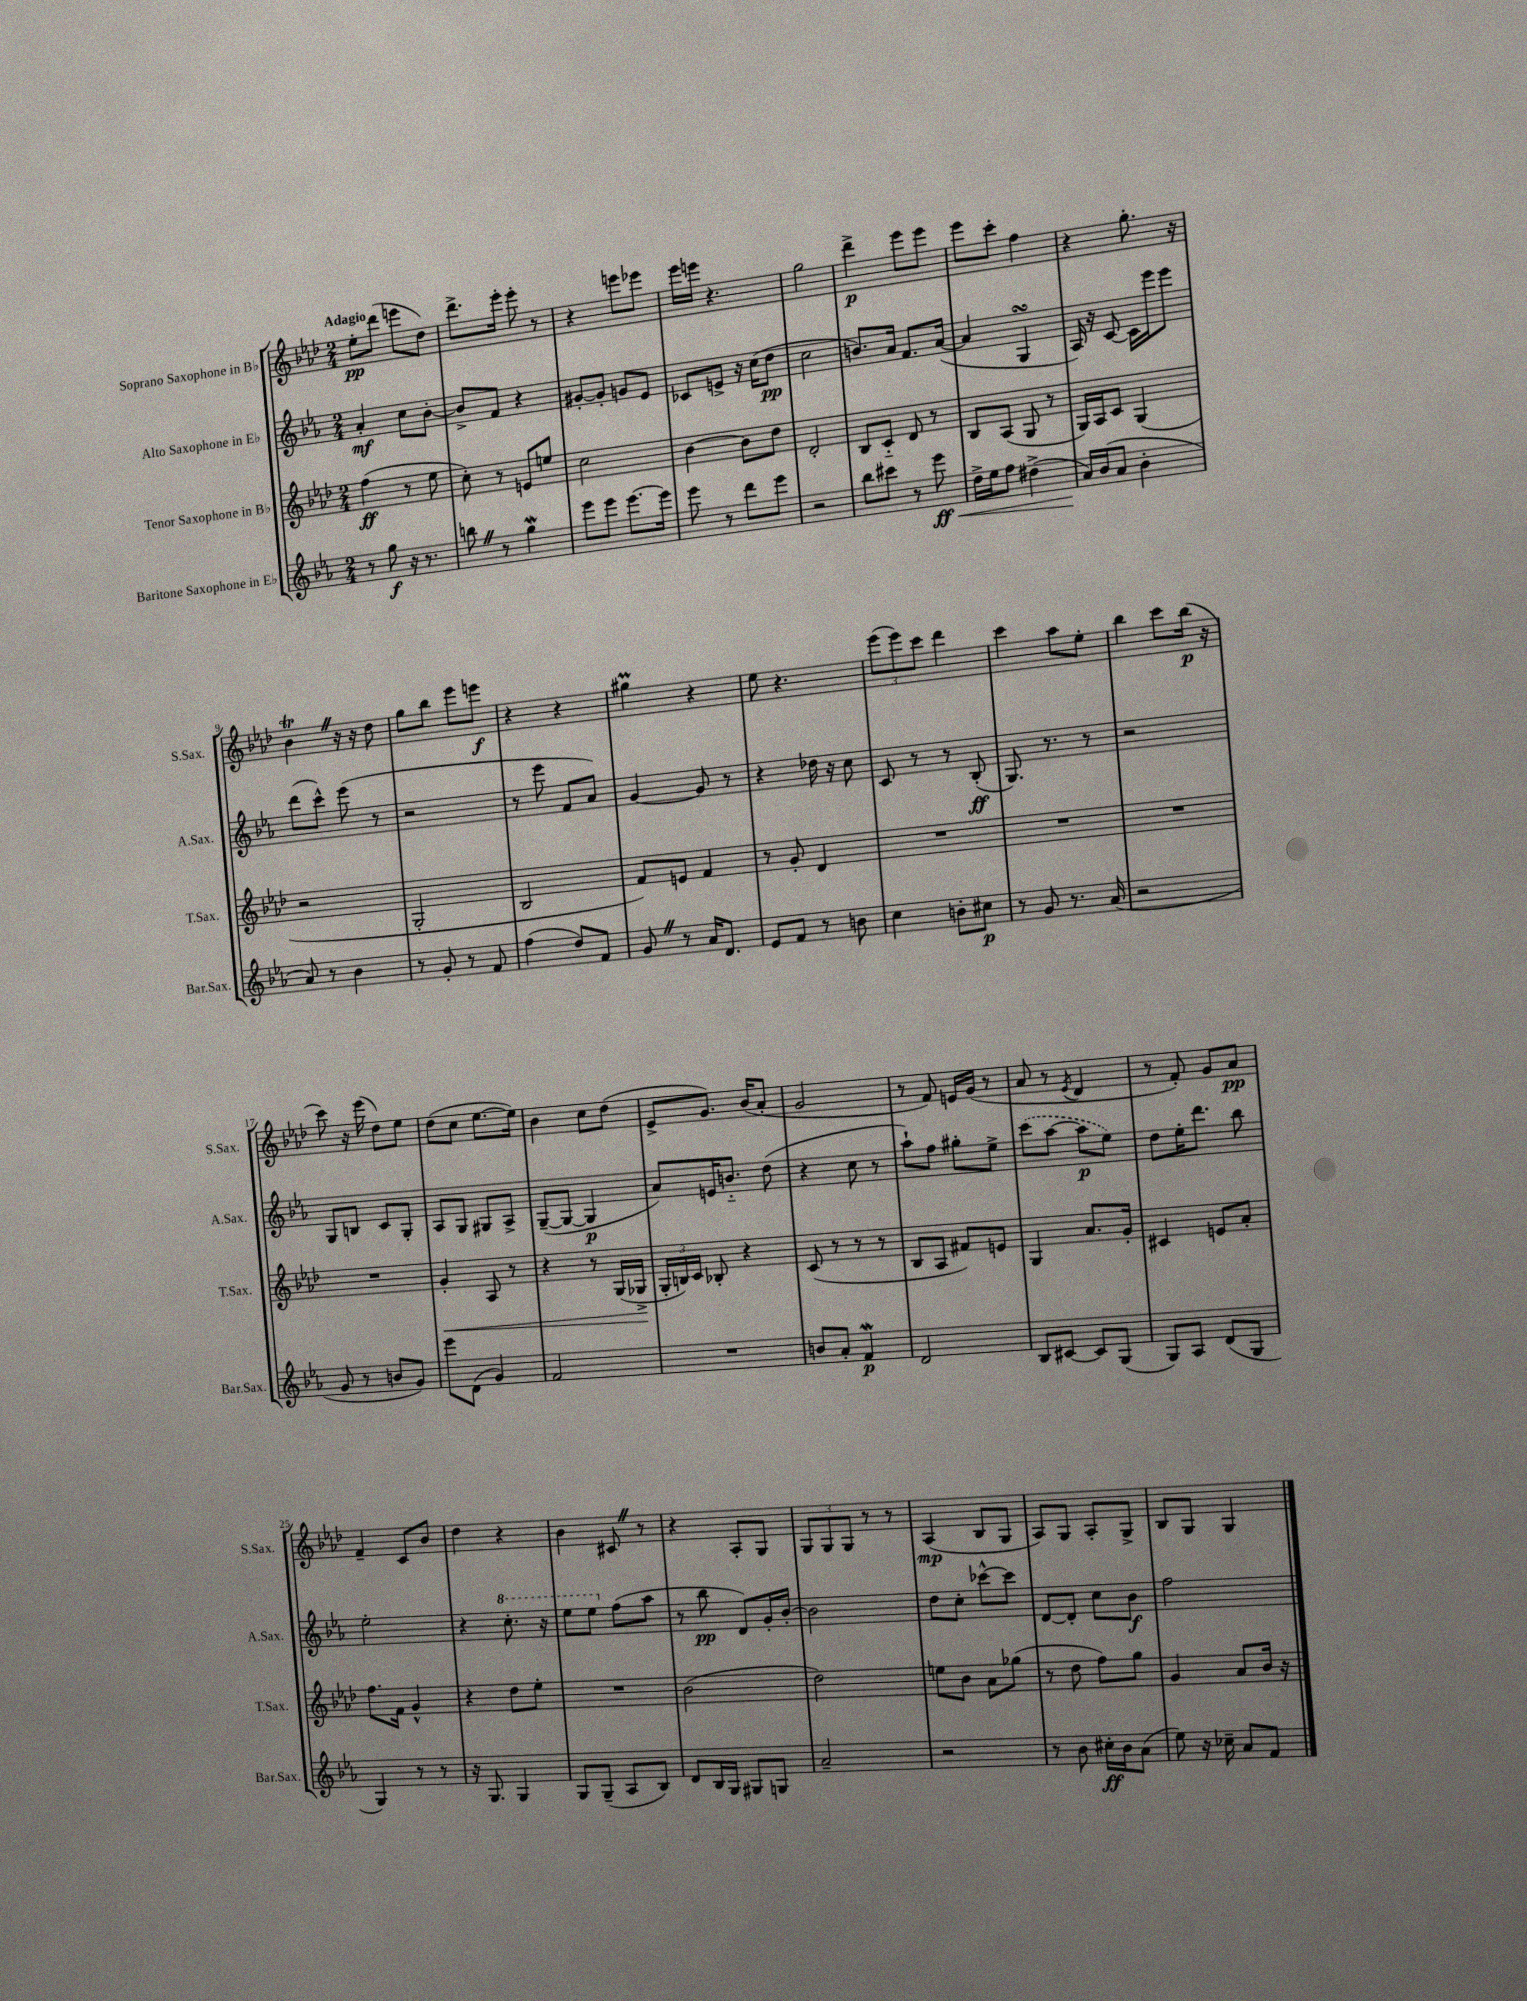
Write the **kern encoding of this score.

**kern	**kern	**kern	**kern
*staff4	*staff3	*staff2	*staff1
*clefG2	*clefG2	*clefG2	*clefG2
*k[b-e-a-]	*k[b-e-a-d-]	*k[b-e-a-]	*k[b-e-a-d-]
*M2/4	*M2/4	*M2/4	*M2/4
8r	(4ff\	4a-'/	8ee-'\L
8gg\	.	.	(8ddd-\J
16r	8r	8cc\L	8eee\L
8.r	.	.	.
.	8ee-\	[8b-'\J	8dd-\J)
=	=	=	=
8bb\	8cc'\)	8b-^/]L	8.ddd-^\L
8r	8r	8f/J	.
.	.	.	16eee-'\Jk
4gg\	8e/L	4r	8eee-'\
.	8ee/J	.	8r
=	=	=	=
8eee-\L	2cc\	[8g#'/L	4r
8eee-\J	.	8g#'/]J	.
[8.eee-\L	.	8g/L	8eee\L
.	.	8e-/J	8eee-\J
16eee-\]Jk	.	.	.
=	=	=	=
8eee-\	[4b-\	8c-/L	16eee-\LL
.	.	.	16eee\JJ
8r	.	8e^/J	4.r
8ddd\L	8b-\]L	16r	.
.	.	(16cc\LK	.
8eee-\J	8dd-\J	8dd\J	.
=	=	=	=
2r	2d-'/	2cc\	2gg\
=	=	=	=
8bb-\L	8B-/L	8.b/L)	4ddd-^\
8ccc#\J	8c'~/J	.	.
.	.	16a-/Jk	.
8r	8d-/	8.f/L	8eee-\L
8eee-\	8r	.	8eee-\J
.	.	([16a-/Jk	.
=	=	=	=
16dd^\LL	8B-/L	4a-/]	8eee-\L
16ee-\J	.	.	.
8ff\J	(8A-/J	.	8ccc'\J
(4dd#^\	8G/	4G/	4ff\
.	8r	.	.
=	=	=	=
16a-/LL)	16G/LL)	16A-/)	4r
(16b-/J	16A-/J	16r	.
8a-/J	8c/J	[8c/	.
4b-'\	(4G/	16c\]LL	8.gg'\
.	.	16eee-\J	.
.	.	8eee-\J	.
.	.	.	16r
=	=	=	=
8a-/)	2r	(8ddd\L	4b-\
8r	.	8ccc^^\J)	.
4b-\	.	(8eee-\	16r
.	.	.	16r
.	.	8r	8dd-\
=	=	=	=
8r	2G'/	2r	8gg\L
8g'/	.	.	8bb-\J
8r	.	.	8eee-\L
8f/	.	.	8eee\J
=	=	=	=
(4ff\	2B-/	8r	4r
.	.	8eee-\	.
8dd/L)	.	8f/L	4r
8f/J	.	8a-/J)	.
=	=	=	=
8g/	8f/L)	[4g/	4gg#\
8r	8e/J	.	.
16a-/LK	4f/	8g/]	4r
8.d/J	.	.	.
.	.	8r	.
=	=	=	=
8e-/L	8r	4r	8ee-\
8f/J	8g'/	.	4.r
8r	4d-/	16dd-\	.
.	.	16r	.
8b\	.	8cc\	.
=	=	=	=
4cc\	2r	8c/	(12eee-\L
.	.	.	12eee-\)
.	.	8r	.
.	.	.	12ccc\J
8b'\L	.	8r	4ddd-\
8cc#\J	.	(8B-'/	.
=	=	=	=
8r	2r	8.G/)	4ccc\
8g/	.	.	.
.	.	8.r	.
8.r	.	.	8aa-\L
.	.	8r	8ee-'\J
(16a-/	.	.	.
=	=	=	=
2r	2r	2r	4bb-\
.	.	.	8ccc\L
.	.	.	(16bb-\Jk
.	.	.	16r
=	=	=	=
8g/	2r	8G/L	8ccc\)
8r	.	8B/J	16r
.	.	.	(16eee-\
8b/L	.	8c/L	8dd-\L)
8g/J)	.	8G'/J	8ee-\J
=	=	=	=
8eee-\L	4g'/	8A-/L	(8dd-\L
(8d\J	.	8G/J	8cc\J
4g/)	8A-/	8G#/L	[8.ee-\L
.	8r	8A-^/J	.
.	.	.	16ee-\]Jk)
=	=	=	=
2f/	4r	([8G~/L	4b-\
.	.	8G/_J	.
.	8r	4G/]	8cc\L
.	(16G/LL	.	(8dd-\J
.	16G-^/JJ	.	.
=	=	=	=
2r	24G'/LL	8a-/L)	8e-^/L
.	24B/)	.	.
.	24c/JJ	.	.
.	8B-'/	16e/K	8.g/J)
.	.	8.b'~/J	.
.	4r	.	.
.	.	.	(16b-/LK
.	.	(8dd\	8a-'/J
=	=	=	=
8b/L	(8c/	4r	2g/
8a-'/J	8r	.	.
4f/	8r	8cc\	.
.	8r	8r	.
=	=	=	=
2d/	8B-/L	8aa-`\L)	8r
.	8A-/J	8ff\J	8f/)
.	8f#/L)	8gg#'\L	16e/LL
.	.	.	(16g/JJ
.	8e/J	8ee-^\J	8r
=	=	=	=
8B-/L	4G/	(8ccc\L	8a-/
[8c#/J	.	[8aa-\J	8r
.	.	.	8qe-/
8c#/]L	8.a-/L	8aa-\]L	4d-/
(8G/J	.	8ee-\J)	.
.	16g'/Jk	.	.
=	=	=	=
8G/L)	4c#/	8dd\L	8r
8A-/J	.	16ee-'\K	8f'/)
.	.	8.ddd\J	.
(8d/L	8e/L	.	8g/L
8G/J	8a-'/J	8bb-\	8a-/J
=	=	=	=
4G/)	8.ff\L	2ee-'\	4f~/
.	16f\Jk	.	.
8r	4g^^/	.	8c/L
8r	.	.	8b-/J
=	=	=	=
16r	4r	4r	4dd-\
8.G/	.	.	.
4G/	8dd-\L	8.ccc'\	4r
.	8ee-'\J	.	.
.	.	16r	.
=	=	=	=
8G/L	2r	8eee-\L	4b-\
(8G~/J	.	8eee-\J	.
8A-/L	.	(8ff\L	8c#/
8B-/J)	.	8aa-\J	8r
=	=	=	=
8d/L	(2b-\	8r	4r
16B-/L	.	8bb-\	.
16G/JJ	.	.	.
8G#/L	.	8d/L)	8A-'/L
8G/J	.	16g'/L	8G/J
.	.	[16b-'/JJ	.
=	=	=	=
2a-~/	2dd-\)	2b-\]	12G/L
.	.	.	12G/
.	.	.	12G/J
.	.	.	8r
.	.	.	8r
=	=	=	=
2r	8ee\L	8dd\L	(4A-/
.	8b-\J	8cc'\J	.
.	8a-\L	[8ccc-^^\L	8B-/L
.	(8gg-\J	8ccc-\]J	8G/J
=	=	=	=
8r	8r	[8d/L	8A-/L)
8b-\	8dd-\	8d'/]J	8G/J
16cc#'\LL	8ff\L)	8cc\L	8A-'/L
16b-\J	.	.	.
(8a-\J	8gg\J	8b-\J	8G^/J
=	=	=	=
8ee-\)	4g/	2ff\	8B-/L
16r	.	.	8G/J
16cc-~\	.	.	.
8a-/L	8a-/L	.	4G/
8f/J	16b-/Jk	.	.
.	16r	.	.
==	==	==	==
*-	*-	*-	*-
